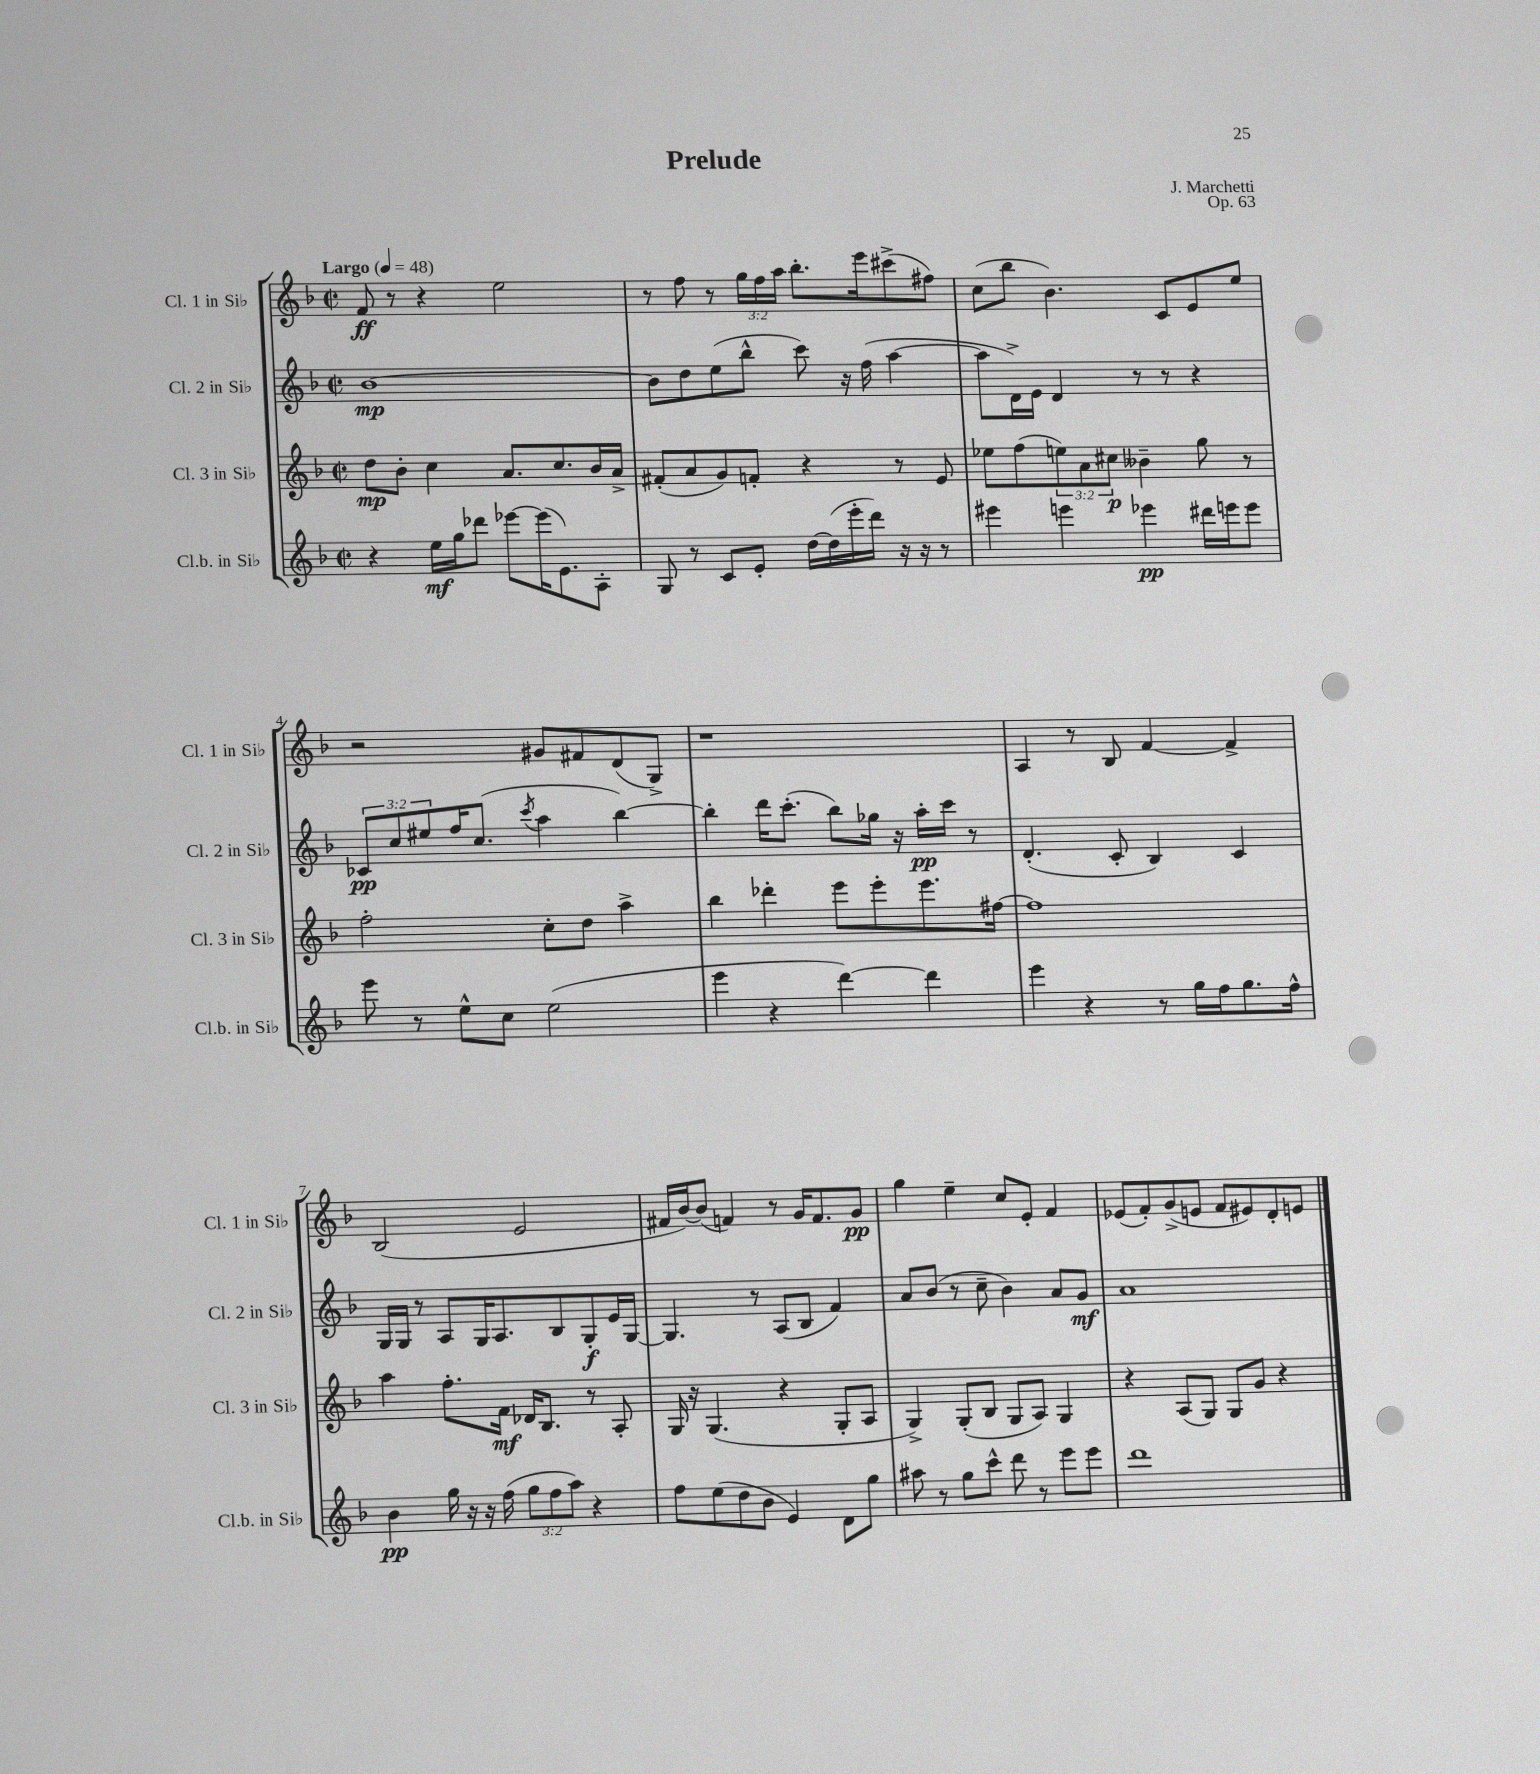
\header { title = "Prelude" composer = "J. Marchetti" opus = "Op. 63" }
<<
\new StaffGroup <<
\new Staff = "s0" \with { instrumentName = "Cl. 1 in Sib" shortInstrumentName = "Cl. 1 in Sib" } {
    \clef treble \key f \major \defaultTimeSignature \time 2/2 \override Staff.TupletNumber.text = #tuplet-number::calc-fraction-text \tempo "Largo" 4 = 48
    f'8\ff r8 r4 e''2 |
    r8 f''8 r8 \tuplet 3/2 { g''16 f''16 a''16 } bes''8.-. e'''16 cis'''8->( fis''8) |
    c''8( bes''8 bes'4.) c'8 e'8 e''8 |
    r2 gis'8 fis'8 d'8( g8->) |
    r1 |
    a4 r8 bes8 f'4~ f'4-> |
    bes2( e'2 |
    fis'16 bes'16~) bes'8( f'4) r8 g'16 f'8. g'8\pp |
    g''4 e''4-- c''8 e'8-. f'4 |
    ees'8( f'8-.) g'8->( e'8 f'8 eis'8) d'8-. e'8 \bar "|." |
}
\new Staff = "s1" \with { instrumentName = "Cl. 2 in Sib" shortInstrumentName = "Cl. 2 in Sib" } {
    \clef treble \key f \major \defaultTimeSignature \time 2/2 \override Staff.TupletNumber.text = #tuplet-number::calc-fraction-text
    bes'1~\mp |
    bes'8 d''8 e''8( bes''8-^ c'''8) r16 f''16( a''4~ |
    a''8 d'16->) e'16 d'4 r8 r8 r4 |
    \tuplet 3/2 { ces'8\pp c''8 eis''8 } f''16 c''8.( \acciaccatura { c'''8 } a''4 bes''4~) |
    bes''4-. d'''16 c'''8.-.( bes''8) ges''16 r16 a''16-.\pp c'''16 r8 |
    d'4.-.( c'8-. bes4) c'4 |
    g16 g16 r8 a8 g16 a8. bes8 g8-.\f e'16 g16~ |
    g4. r8 a8( bes8 f'4) |
    a'8 bes'8( r8 c''8-- bes'4) a'8 g'8\mf |
    a'1 \bar "|." |
}
\new Staff = "s2" \with { instrumentName = "Cl. 3 in Sib" shortInstrumentName = "Cl. 3 in Sib" } {
    \clef treble \key f \major \defaultTimeSignature \time 2/2 \override Staff.TupletNumber.text = #tuplet-number::calc-fraction-text
    d''8\mp bes'8-. c''4 a'8. c''8. bes'16 a'16-> |
    fis'8-.( a'8 g'8) f'8-. r4 r8 e'8 |
    ees''8 f''8( \tuplet 3/2 { e''8) a'8 cis''8\p } beses'4-- g''8 r8 |
    f''2-. c''8-. d''8 a''4-> |
    bes''4 des'''4-. e'''8 e'''8-. e'''8. fis''16~ |
    fis''1 |
    a''4 f''8.-. f'16\mf des'16 bes8. r8 a8-. |
    g16 r16 g4.( r4 g8-. a8 |
    g4->) g8-.( bes8 g8 a8) g4 |
    r4 a8( g8) g8 g'8 r4 \bar "|." |
}
\new Staff = "s3" \with { instrumentName = "Cl.b. in Sib" shortInstrumentName = "Cl.b. in Sib" } {
    \clef treble \key f \major \defaultTimeSignature \time 2/2 \override Staff.TupletNumber.text = #tuplet-number::calc-fraction-text
    r4 e''16\mf g''16 des'''8 ees'''8~ ees'''16( e'8.) a8-. |
    g8 r8 c'8 e'8-. d''16~ d''16( e'''16-. d'''16) r16 r16 r8 |
    eis'''4 e'''4 ees'''4\pp dis'''16 e'''16 e'''8 |
    e'''8 r8 e''8-^ c''8 e''2( |
    e'''4 r4 d'''4~) d'''4 |
    e'''4 r4 r8 g''16 f''16 g''8. f''16-^ |
    bes'4\pp g''16 r16 r16 f''16( \tuplet 3/2 { g''8 f''8 a''8) } r4 |
    f''8 e''8( d''8 bes'8 e'4) d'8 g''8 |
    ais''8 r8 g''8 c'''8-^ d'''8 r8 e'''8 e'''8 |
    d'''1 \bar "|." |
}
>>
>>
